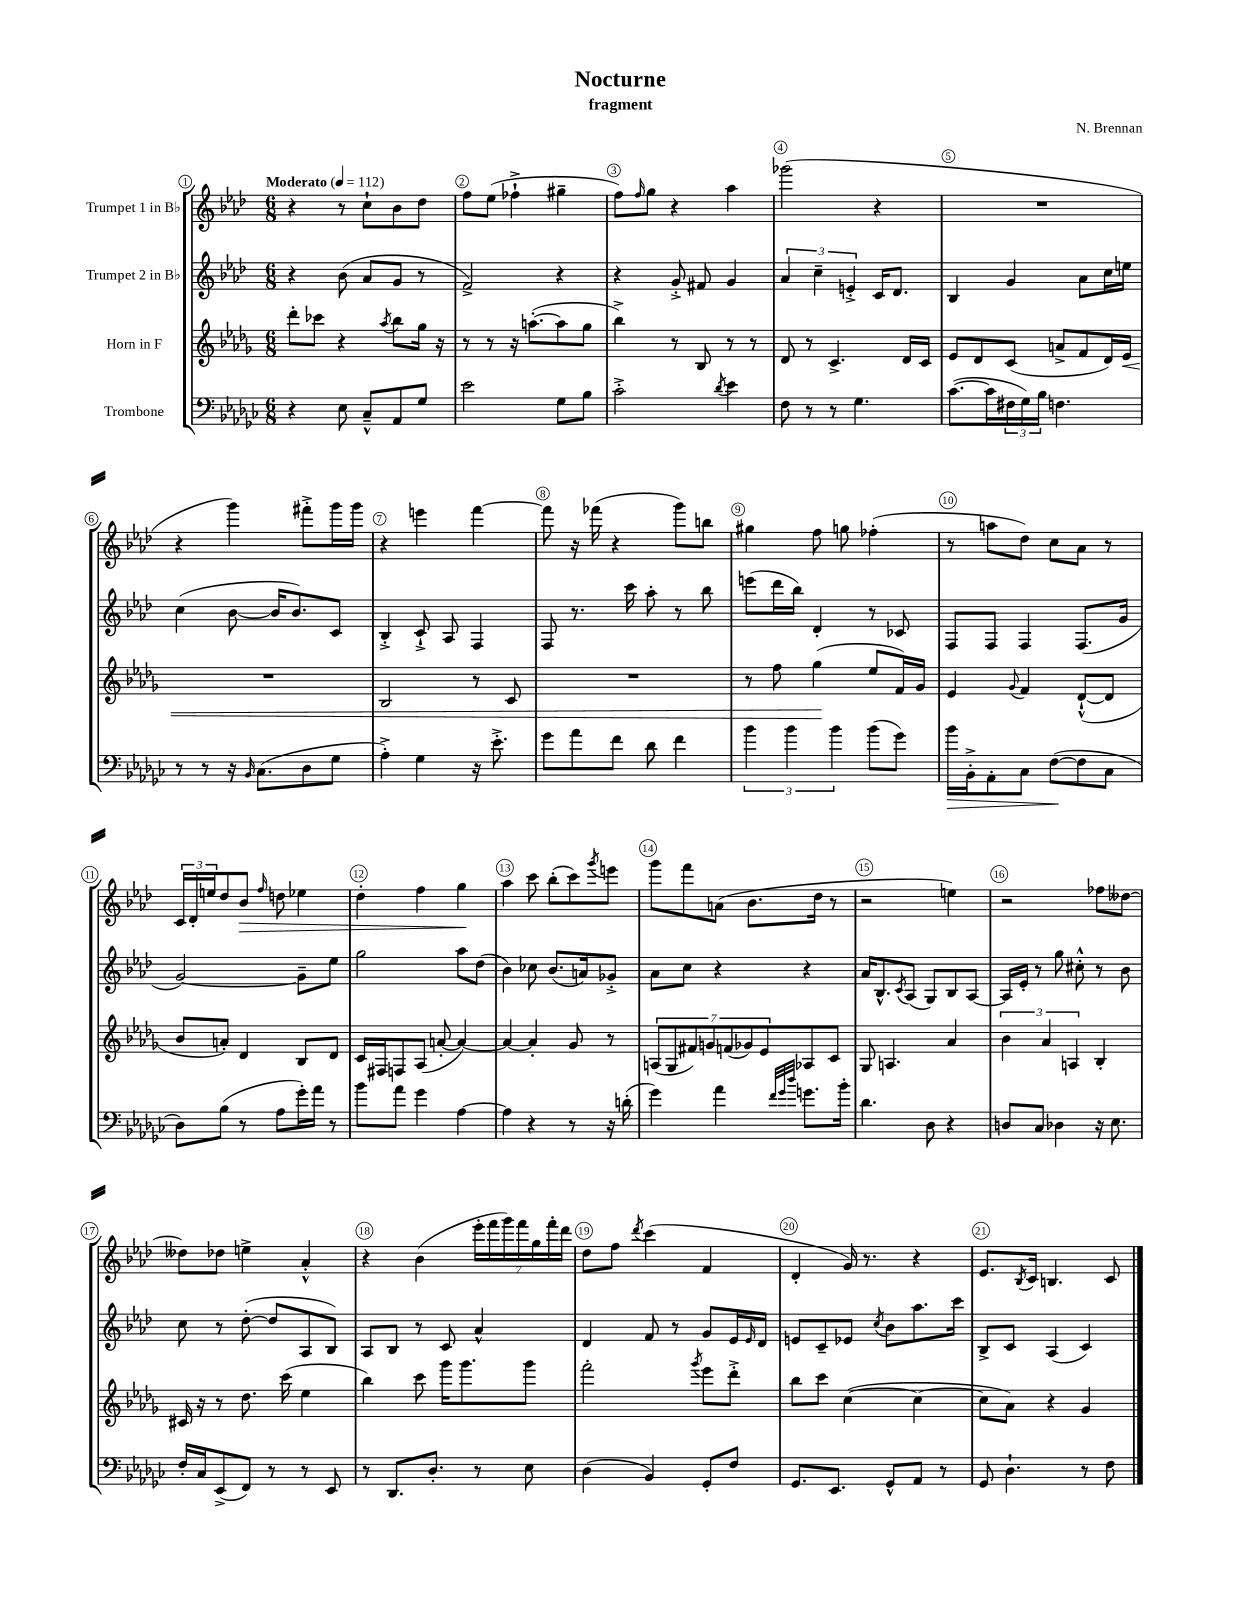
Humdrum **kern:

**kern	**kern	**kern	**kern
*staff4	*staff3	*staff2	*staff1
*clefF4	*clefG2	*clefG2	*clefG2
*k[b-e-a-d-g-c-]	*k[b-e-a-d-g-]	*k[b-e-a-d-]	*k[b-e-a-d-]
*M6/8	*M6/8	*M6/8	*M6/8
*MM112	*MM112	*MM112	*MM112
4r	8ddd-'	4r	4r
.	8ccc-	.	.
8E-	4r	(8b-	8r
8C-~^^	.	8a-	8cc`
.	8qaa-	.	.
8AA-	8bb-	8g	8b-
8G-	16gg-	8r	8dd-
.	16r	.	.
=	=	=	=
2e-	8r	2f^)	8ff
.	8r	.	(8ee-
.	16r	.	4ff-`^
.	([8.aa'	.	.
8G-	8aa]	4r	4gg#~
8B-	8gg-	.	.
=	=	=	=
2c-'^	4bb-^)	4r	8ff)
.	.	.	16qqff
.	.	.	8gg
.	8r	8g'^	4r
.	8B-	8f#	.
8qd-	.	.	.
4e-	8r	4g	4aa-
.	8r	.	.
=	=	=	=
8F	8d-	6a-	(2ggg-
8r	8r	.	.
.	.	6cc~	.
8r	4.c^	.	.
.	.	6e'^	.
4.G-	.	.	.
.	.	16c	4r
.	.	8.d-	.
.	16d-	.	.
.	16c	.	.
=	=	=	=
([8.c-	8e-	4B-	2.r
.	8d-	.	.
16c-]	.	.	.
24F#	(8c	4g	.
24G-)	.	.	.
24B-	.	.	.
4.F	8a^	.	.
.	8f	8a-	.
.	16d-)	16cc	.
.	16e-	16ee	.
=	=	=	=
8r	2.r	(4cc	4r
8r	.	.	.
16r	.	[8b-	4ggg)
16qqBB-	.	.	.
(8.C-	.	.	.
.	.	16b-]	.
.	.	8.b-)	.
8D-	.	.	8fff#'^
8G-	.	8c	16ggg
.	.	.	16ggg
=	=	=	=
4A-'^)	2B-	4B-'^	4r
4G-	.	8c`^	4eee
.	.	8A-	.
16r	8r	4F	[4fff
8.e-'^	.	.	.
.	8c	.	.
=	=	=	=
8g-	2.r	8F	8fff]
8a-	.	8.r	16r
.	.	.	(16fff-
8f	.	.	4r
.	.	16ccc	.
8d-	.	8aa-'	.
4f	.	8r	8ggg)
.	.	8bb-	8bb
=	=	=	=
6b-	8r	(8eee	4gg#
.	8ff	16ddd-	.
6b-	.	.	.
.	.	16bb-)	.
.	(4gg-	4d-'	8ff
6b-	.	.	.
.	.	.	8gg
(8b-	8ee-	8r	(4ff-'
8g-)	16f)	8c-	.
.	16g-	.	.
=	=	=	=
16b-	4e-	8F	8r
16BB-'^	.	.	.
8AA-'	.	8F	8aa
.	8qqg-	.	.
8C-	4f	4F	8dd-)
([8F	.	.	8cc
8F]	([8d-`^^	(8.F	8a-
8C-	8d-]	.	8r
.	.	16g	.
=	=	=	=
8D-)	8b-	[2g)	24c
.	.	.	24d-'
.	.	.	24ee
(8B-	8a')	.	8dd-
8r	4d-	.	8b-
.	.	.	16qqff
8A-	.	.	8dd
16g-')	8B-	8g~]	4ee-
16a-	.	.	.
8r	8d-	8ee-	.
=	=	=	=
8b-	16c	2gg	4dd-'
.	16F#	.	.
8a-	8F	.	.
4g-	(8A-	.	4ff
.	[8a'	.	.
[4A-	4a_)	8aa-	4gg
.	.	(8dd-	.
=	=	=	=
4A-]	4a_	4b-)	4aa-
4r	4a']	8cc-	8ccc
.	.	(8.b-	(8bb-'
8r	8g-	.	8ccc)
.	.	16a)	.
.	.	.	8qggg
16r	8r	8g-'^	8eee
(16d'	.	.	.
=	=	=	=
4g-)	(14A	8a-	8ggg
.	14G-	.	.
.	.	8cc	8fff
.	14f#)	.	.
.	14g	.	.
4a-	.	4r	(8a
.	(14f	.	.
.	14g-)	.	.
.	.	.	8.b-
.	14e-	.	.
32qqf	.	.	.
32qqg-	.	.	.
32qqdd-	.	.	.
8.g	8A-	4r	.
.	.	.	16dd-
.	8c	.	8r
16b-'	.	.	.
=	=	=	=
4.d-	8G-	16a-	2r
.	.	8.B-^^	.
.	4.A	.	.
.	.	8qc	.
.	.	(8A-	.
8D-	.	8G)	.
4r	4a-	8B-	4ee)
.	.	[8A-	.
=	=	=	=
8D	6b-	16A-]	2r
.	.	16e-'	.
8C-	.	8r	.
.	6a-	.	.
4D-	.	8gg	.
.	6A	.	.
.	.	8cc#'^^	.
16r	4B-'	8r	8ff-
8.E-	.	.	.
.	.	8b-	[8dd--
=	=	=	=
16F'	16c#	8cc	8dd--]
16C-	16r	.	.
(8EE-^	8r	8r	8dd-
8FF)	8.dd-	([8dd-'	4ee^
8r	.	8dd-]	.
.	(16ccc	.	.
8r	4ee-	8A-	4a-'^^
8EE-	.	8B-)	.
=	=	=	=
8r	4bb-)	8A-	4r
8.DD-	.	8B-	.
.	8ccc	8r	(4b-
8.D-'	.	.	.
.	16ggg-	8c	.
.	8.ggg-	.	.
8r	.	4a-^^	28eee-'
.	.	.	28fff
.	.	.	28ggg)
.	.	.	28fff
8E-	8ggg-	.	.
.	.	.	28gg
.	.	.	28fff'
.	.	.	28ddd-
=	=	=	=
(4D-	2fff'	4d-	8dd-
.	.	.	8ff
.	.	.	8qddd-
4BB-)	.	8f	(4ccc
.	.	8r	.
.	8qggg-	.	.
8GG-'	8eee-	8g	4f
8F	8ddd-'^	16e-	.
.	.	16qqe-	.
.	.	16d-	.
=	=	=	=
8.GG-	8bb-	8e	4d-'
.	8ccc	8c~	.
8.EE-	.	.	.
.	([4cc	8e-	16g)
.	.	.	8.r
.	.	8qcc	.
8GG-^^	.	8b-	.
8AA-	4cc_	8.aa-	4r
8r	.	.	.
.	.	16ccc	.
=	=	=	=
8GG-	8cc]	8B-^	8.e-
4.D-`	8a-)	8c	.
.	.	.	8qB-
.	.	.	16c
.	4r	(4A-	4.B
8r	4g-	4c)	.
8F	.	.	8c
==	==	==	==
*-	*-	*-	*-
